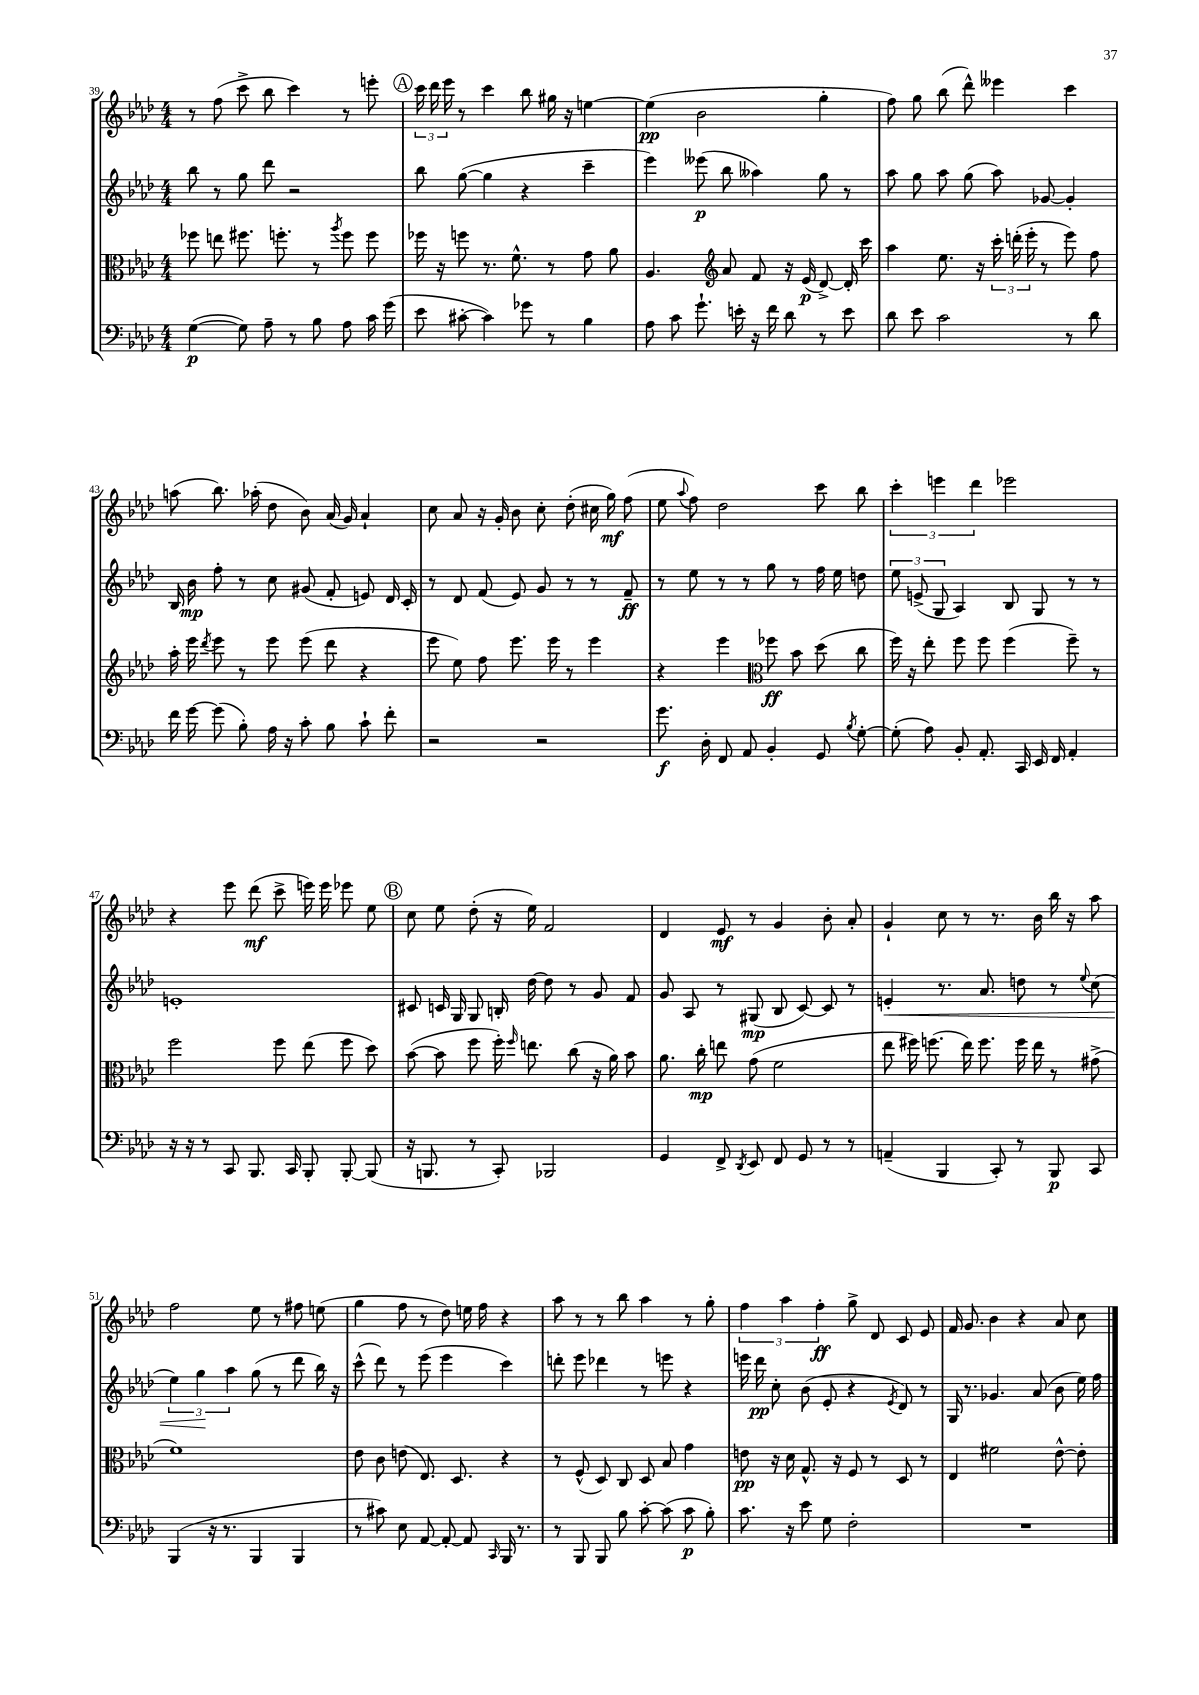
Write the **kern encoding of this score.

**kern	**dynam	**kern	**dynam	**kern	**dynam	**kern	**dynam
*part4	*part4	*part3	*part3	*part2	*part2	*part1	*part1
*staff4	*staff4	*staff3	*staff3	*staff2	*staff2	*staff1	*staff1
*clefF4	*	*clefC3	*	*clefG2	*	*clefG2	*
*k[b-e-a-d-]	*	*k[b-e-a-d-]	*	*k[b-e-a-d-]	*	*k[b-e-a-d-]	*
*M4/4	*	*M4/4	*	*M4/4	*	*M4/4	*
=39	=39	=39	=39	=39	=39	=39	=39
([4G\	p	8ff-X\	.	8bb-\	.	8r	.
.	.	8een\	.	8r	.	(8ff\	.
8G\])	.	8.ff#X\	.	8gg\	.	8ccc^\	.
8A-~\	.	.	.	8ddd-\	.	8bb-\	.
.	.	8.ffn'\	.	.	.	.	.
8r	.	.	.	2r	.	4ccc\)	.
8B-\	.	8r	.	.	.	.	.
.	.	8qaa-/	.	.	.	.	.
8A-\	.	8ff\	.	.	.	8r	.
16c\	.	8ff\	.	.	.	8eeen'\	.
(16g\	.	.	.	.	.	.	.
!!LO:REH:place=s1:t=A
=40	=40	=40	=40	=40	=40	=40	=40
8e-\	.	16ff-X\	.	8bb-\	.	24ccc\	.
.	.	.	.	.	.	24ddd-\	.
.	.	16r	.	.	.	.	.
.	.	.	.	.	.	24eee-\	.
[8c#X'\	.	8ffn\	.	([8gg\	.	8r	.
4c#\])	.	8.r	.	4gg\]	.	4ccc\	.
.	.	8.f^^\	.	.	.	.	.
8g-X\	.	.	.	4r	.	8bb-\	.
8r	.	8r	.	.	.	16gg#X\	.
.	.	.	.	.	.	16r	.
4B-\	.	8g\	.	4ccc~\	.	[4een\	.
.	.	8a-\	.	.	.	.	.
=41	=41	=41	=41	=41	=41	=41	=41
8A-\	.	4.A-/	.	4eee-\)	.	(4ee\]	pp
8c\	.	.	.	.	.	.	.
8.g`\	.	.	.	(8eee--X\	p	2b-\	.
*	*	*clefG2	*	*	*	*	*
.	.	8a-/	.	8bb-\	.	.	.
16en'\	.	.	.	.	.	.	.
16r	.	8f/	.	4aa--X\)	.	.	.
16f\	.	.	.	.	.	.	.
8d-\	.	16r	.	.	.	.	.
.	.	(16e-/	p	.	.	.	.
8r	.	[8d-^/)	.	8gg\	.	4gg'\	.
8e\	.	16d-'/]	.	8r	.	.	.
.	.	16ccc\	.	.	.	.	.
=42	=42	=42	=42	=42	=42	=42	=42
8d-\	.	4aa-\	.	8aa-\	.	8ff\)	.
8e-\	.	.	.	8gg\	.	8gg\	.
2c\	.	8.ee-\	.	8aa-\	.	(8bb-\	.
.	.	.	.	(8gg\	.	8ddd-^^\)	.
.	.	16r	.	.	.	.	.
.	.	24ccc'\	.	8aa-\)	.	4eee--X\	.
.	.	(24dddn'\	.	.	.	.	.
.	.	24eee-'\	.	.	.	.	.
.	.	8r	.	[8g-X/	.	.	.
8r	.	8eee-\)	.	4g-'/]	.	4ccc\	.
8d-\	.	8ff\	.	.	.	.	.
!!LO:LB:g=z
=43	=43	=43	=43	=43	=43	=43	=43
16f\	.	16aa-'\	.	16B-/	.	(8aan\	.
[16g\	.	16eee-\	.	16b-\	mp	.	.
.	.	8qddd-/	.	.	.	.	.
(8g\]	.	8eee-\	.	8ff'\	.	8.bb-\)	.
8B-'\)	.	8r	.	8r	.	.	.
.	.	.	.	.	.	(16aa-X'\	.
16A-\	.	8eee-\	.	8cc\	.	8dd-\	.
16r	.	.	.	.	.	.	.
8c'\	.	(8eee-\	.	(8g#X/	.	8b-\)	.
8B-\	.	8ddd-\	.	8f'/	.	(16a-/	.
.	.	.	.	.	.	16g/)	.
8c`\	.	4r	.	8en/)	.	4a-`/	.
8f'\	.	.	.	16d-/	.	.	.
.	.	.	.	16c'/	.	.	.
=44	=44	=44	=44	=44	=44	=44	=44
2r	.	8eee-\	.	8r	.	8cc\	.
.	.	8ee-\)	.	8d-/	.	8a-/	.
.	.	8ff\	.	(8f/	.	16r	.
.	.	.	.	.	.	16g'/	.
.	.	8.eee-\	.	8e-/)	.	8b-\	.
2r	.	.	.	8g/	.	8cc'\	.
.	.	16eee-\	.	.	.	.	.
.	.	8r	.	8r	.	(8dd-'\	.
.	.	4eee-\	.	8r	.	16cc#X\	.
.	.	.	.	.	.	16gg\)	mf
.	.	.	.	8f~/	ff	(8ff\	.
=45	=45	=45	=45	=45	=45	=45	=45
8.g\	f	4r	.	8r	.	8ee-\	.
.	.	.	.	.	.	8qqaa-/	.
.	.	.	.	8ee-\	.	8ff\)	.
16D-'\	.	.	.	.	.	.	.
8FF/	.	4eee-\	.	8r	.	2dd-\	.
8AA-/	.	.	.	8r	.	.	.
*	*	*clefC3	*	*	*	*	*
4BB-'/	.	8ff-X\	ff	8gg\	.	.	.
.	.	8b-\	.	8r	.	.	.
8GG/	.	(8dd-\	.	16ff\	.	8ccc\	.
.	.	.	.	16ee-\	.	.	.
8qB-/	.	.	.	.	.	.	.
[8G'\	.	8cc\	.	8ddn\	.	8bb-\	.
=46	=46	=46	=46	=46	=46	=46	=46
(8G'\]	.	16ff\)	.	12ee-\	.	6ccc'\	.
.	.	16r	.	.	.	.	.
.	.	.	.	(12en^/	.	.	.
8A-\)	.	8ee-'\	.	.	.	.	.
.	.	.	.	12G/	.	6eeen\	.
8BB-'/	.	8ff\	.	4A-/)	.	.	.
.	.	.	.	.	.	6ddd-\	.
8.AA-'/	.	8ff\	.	.	.	.	.
.	.	(4ff\	.	8B-/	.	2eee-X\	.
16CC/	.	.	.	.	.	.	.
16EE-/	.	.	.	8G/	.	.	.
16FF/	.	.	.	.	.	.	.
4AA-'/	.	8ff~\)	.	8r	.	.	.
.	.	8r	.	8r	.	.	.
!!LO:LB:g=z
=47	=47	=47	=47	=47	=47	=47	=47
16r	.	2ff\	.	1en'	.	4r	.
16r	.	.	.	.	.	.	.
8r	.	.	.	.	.	.	.
8CC/	.	.	.	.	.	8eee-\	.
8.BBB-/	.	.	.	.	.	(8ddd-\	mf
.	.	8ff\	.	.	.	8ccc^\	.
16CC/	.	.	.	.	.	.	.
8BBB-'/	.	(8ee-\	.	.	.	16eeen\)	.
.	.	.	.	.	.	16eee\	.
[8BBB-'/	.	8ff\	.	.	.	8eee-X\	.
(8BBB-/]	.	8dd-\)	.	.	.	8ee-\	.
!!LO:REH:place=s1:t=B
=48	=48	=48	=48	=48	=48	=48	=48
16r	.	([8b-\	.	8c#X/	.	8cc\	.
8.BBBn/	.	.	.	.	.	.	.
.	.	8b-\]	.	16cn/	.	8ee-\	.
.	.	.	.	16G/	.	.	.
8r	.	8ff\	.	8G/	.	(8dd-'\	.
8CC'/)	.	16ff'\)	.	16Bn'/	.	16r	.
.	.	16qqff/	.	.	.	.	.
.	.	8.een\	.	[16dd-\	.	16ee-\)	.
2BBB-X/	.	.	.	8dd-\]	.	2f/	.
.	.	(8cc\	.	8r	.	.	.
.	.	16r	.	8g/	.	.	.
.	.	16a-\)	.	.	.	.	.
.	.	8b-\	.	8f/	.	.	.
=49	=49	=49	=49	=49	=49	=49	=49
4GG/	.	8.a-\	.	8g/	.	4d-/	.
.	.	.	.	8A-/	.	.	.
.	.	16cc'\	mp	.	.	.	.
8FF^/	.	8een\	.	8r	.	8e-/	mf
8qDD-/	.	.	.	.	.	.	.
8EE-/	.	(8g\	.	(8G#X/	mp	8r	.
8FF/	.	2f\	.	8B-/	.	4g/	.
8GG/	.	.	.	[8c/)	.	.	.
8r	.	.	.	8c/]	.	8b-'\	.
8r	.	.	.	8r	.	8a-'/	.
=50	=50	=50	=50	=50	=50	=50	=50
!	!	!	!	!	!LO:HP:b	!	!
(4AAn~/	.	8ee-\	.	4en'/	<	4g`/	.
.	.	16ff#X\)	.	.	.	.	.
.	.	(8.ffn\	.	.	.	.	.
4BBB-/	.	.	.	8.r	.	8cc\	.
.	.	16ee-\)	.	.	.	8r	.
.	.	8.ff\	.	8.a-/	.	.	.
8CC'/)	.	.	.	.	.	8.r	.
8r	.	16ff\	.	8ddn\	.	.	.
.	.	16ee-\	.	.	.	16b-\	.
8BBB-/	p	8r	.	8r	.	16bb-\	.
.	.	.	.	.	.	16r	.
.	.	.	.	8qqee-/	.	.	.
8CC/	.	(8g#X^\	.	(8cc\	.	8aa-\	.
!!LO:LB:g=z
=51	=51	=51	=51	=51	=51	=51	=51
(4BBB-/	.	1f)	.	6ee-\)	.	2ff\	.
.	.	.	.	6gg\	.	.	.
16r	.	.	.	.	.	.	.
8.r	.	.	.	.	.	.	.
.	.	.	.	6aa-\	[	.	.
4BBB-/	.	.	.	(8gg\	.	8ee-\	.
.	.	.	.	8r	.	8r	.
4BBB-/	.	.	.	8ddd-\	.	8ff#X\	.
.	.	.	.	16bb-\)	.	(8een\	.
.	.	.	.	16r	.	.	.
=52	=52	=52	=52	=52	=52	=52	=52
8r	.	8e-\	.	(8ccc^^\	.	4gg\	.
8c#X\)	.	8c\	.	8ddd-\)	.	.	.
8E-\	.	(8en\	.	8r	.	8ff\	.
[8AA-/	.	8.E-/)	.	(8eee-\	.	8r	.
8AA-'/_	.	.	.	4eee-\	.	8dd-\)	.
.	.	8.D-/	.	.	.	.	.
8AA-/]	.	.	.	.	.	16een\	.
.	.	.	.	.	.	16ff\	.
16qqCC/	.	.	.	.	.	.	.
16BBB-/	.	4r	.	4ccc\)	.	4r	.
8.r	.	.	.	.	.	.	.
=53	=53	=53	=53	=53	=53	=53	=53
8r	.	8r	.	8dddn'\	.	8aa-\	.
8BBB-/	.	(8F^^/	.	8eee-\	.	8r	.
8BBB-/	.	8D-/)	.	4ddd-X\	.	8r	.
8B-\	.	8C/	.	.	.	8bb-\	.
[8c'\	.	8D-/	.	8r	.	4aa-\	.
(8c\]	.	8B-/	.	8eeen\	.	.	.
8c\	p	4g\	.	4r	.	8r	.
8B-'\)	.	.	.	.	.	8gg'\	.
=54	=54	=54	=54	=54	=54	=54	=54
8.c\	.	8en\	pp	16eeen\	.	6ff\	.
.	.	.	.	16ddd-\	pp	.	.
.	.	16r	.	8cc'\	.	.	.
.	.	.	.	.	.	6aa-\	.
16r	.	16d-\	.	.	.	.	.
8e-\	.	8.G^^/	.	(8b-\	.	.	.
.	.	.	.	.	.	6ff'\	ff
8G\	.	.	.	8e-'/	.	.	.
.	.	16r	.	.	.	.	.
2F'\	.	8F/	.	4r	.	8gg^\	.
.	.	8r	.	.	.	8d-/	.
.	.	.	.	8qe-/	.	.	.
.	.	8D-/	.	8d-/)	.	8c/	.
.	.	8r	.	8r	.	8e-/	.
=55	=55	=55	=55	=55	=55	=55	=55
1r	.	4E-/	.	16G/	.	16f/	.
.	.	.	.	8.r	.	8.g/	.
.	.	2f#X\	.	4.g-X/	.	4b-\	.
.	.	.	.	.	.	4r	.
.	.	.	.	(8a-/	.	.	.
.	.	[8e-^^\	.	8b-\	.	8a-/	.
.	.	8e-'\]	.	16ee-\)	.	8cc\	.
.	.	.	.	16ff\	.	.	.
==	==	==	==	==	==	==	==
*-	*-	*-	*-	*-	*-	*-	*-
